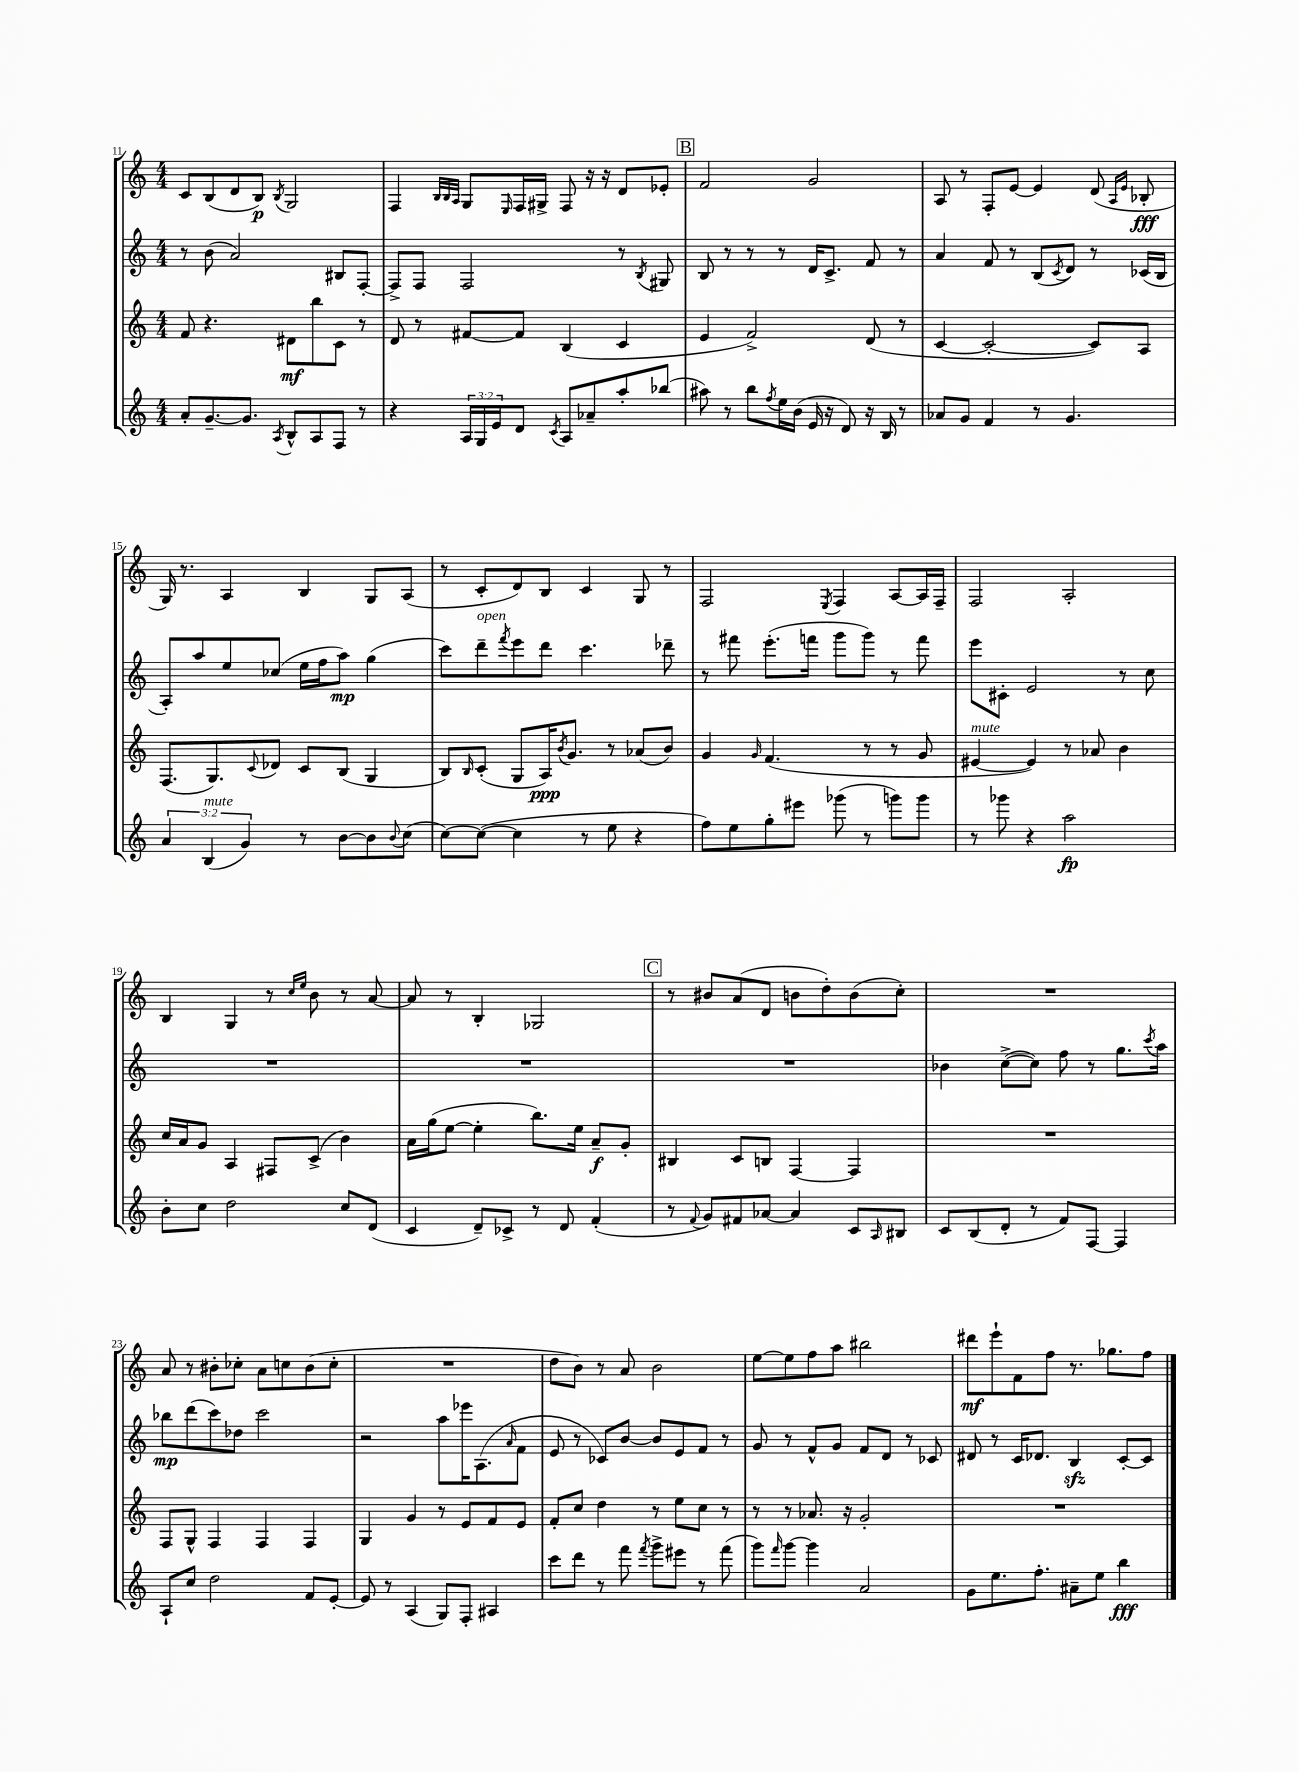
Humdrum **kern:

**kern	**kern	**kern	**kern
*staff4	*staff3	*staff2	*staff1
*clefG2	*clefG2	*clefG2	*clefG2
*k[]	*k[]	*k[]	*k[]
*M4/4	*M4/4	*M4/4	*M4/4
8a'	8f	8r	8c
[8.g~	4.r	(8b	(8B
.	.	2a)	8d
8.g]	.	.	.
.	.	.	8B)
8qA	.	.	8qB
8B^^	8d#	.	2G
8A	8bb	.	.
8F	8c	8B#	.
8r	8r	[8F'	.
=	=	=	=
4r	8d	8F^]	4F
.	8r	8F	.
.	.	.	32qqB
.	.	.	32qqB
.	.	.	32qqA
24A	[8f#	2F	8G
24G	.	.	.
24e	.	.	.
.	.	.	16qqE
8d	8f#]	.	16F
.	.	.	16G#^
8qc	.	.	.
8A	(4B	.	8F
8a-~	.	.	16r
.	.	.	16r
8aa'	4c	8r	8d
.	.	8qB	.
(8bb-	.	8G#	8e-'
=	=	=	=
8aa#)	4e	8B	2f
8r	.	8r	.
8bb	2f^)	8r	.
8qff	.	.	.
16ee	.	8r	.
(16b	.	.	.
16e	.	16d	2g
16r	.	8.c^	.
8d)	.	.	.
16r	(8d	8f	.
16B	.	.	.
8r	8r	8r	.
=	=	=	=
8a-	[4c	4a	8A
8g	.	.	8r
4f	2c'_	8f	8F'
.	.	8r	[8e
8r	.	(8B	4e]
.	.	8qc	.
4.g	.	8d)	.
.	8c])	8r	(8d
.	.	.	16qqA
.	.	.	16qqe
.	8A	(16c-	8B-'
.	.	16B	.
=	=	=	=
6a	(8.F	8A')	16G)
.	.	.	8.r
.	.	8aa	.
(6B	.	.	.
.	8.G)	.	.
.	.	8ee	4A
6g)	.	.	.
.	8qqc	.	.
.	8d-	(8cc-	.
8r	8c	16ee	4B
.	.	16ff	.
[8b	(8B	8aa)	.
8b]	4G	(4gg	8G
8qqb	.	.	.
(8cc	.	.	(8A
=	=	=	=
[8cc)	8B)	8ccc)	8r
.	16qqB	.	.
(8cc_	(8c'	8ddd~	8c'
.	.	8qfff	.
4cc]	8G	8eee	8d)
.	16A)	8ddd	8B
.	8qb	.	.
.	8.g	.	.
8r	.	4.ccc	4c
8ee	8r	.	.
4r	(8a-	.	8G
.	8b)	8ddd-~	8r
=	=	=	=
8ff)	4g	8r	2F
8ee	.	8fff#	.
.	16qqg	.	.
8gg'	(4.f	(8.eee'	.
8eee#	.	.	.
.	.	16fff	.
.	.	.	8qE
(8ggg-	.	8ggg	4F
8r	8r	8ggg)	.
8ggg)	8r	8r	[8A
8ggg	8g	8fff	16A]
.	.	.	16F~
=	=	=	=
8r	[4e#	8eee	2F
8ggg-	.	8c#'	.
4r	4e#])	2e	.
2aa	8r	.	2A'
.	8a-	.	.
.	4b	8r	.
.	.	8cc	.
=	=	=	=
8b'	16cc	1r	4B
.	16a	.	.
8cc	8g	.	.
2dd	4A	.	4G
.	8F#	.	8r
.	.	.	16qqcc
.	.	.	16qqee
.	(8c^	.	8b
8cc	4b)	.	8r
(8d	.	.	[8a
=	=	=	=
4c	16a	1r	8a]
.	(16gg	.	.
.	[8ee	.	8r
8d~)	4ee']	.	4B'
8c-^	.	.	.
8r	8.bb)	.	2G-
8d	.	.	.
.	16ee	.	.
(4f'	8a~	.	.
.	8g'	.	.
=	=	=	=
8r	4B#	1r	8r
8qqf	.	.	.
8g)	.	.	8b#
8f#	8c	.	(8a
[8a-	8B	.	8d
4a-]	[4F	.	8b
.	.	.	8dd')
8c	4F]	.	(8b
16qqA	.	.	.
8B#	.	.	8cc')
=	=	=	=
8c	1r	4b-	1r
(8B	.	.	.
8d'	.	([8cc^	.
8r	.	8cc])	.
8f)	.	8ff	.
[8F	.	8r	.
4F]	.	8.gg	.
.	.	8qccc	.
.	.	16aa	.
=	=	=	=
8A`	8F	8bb-	8a
8cc	8G^^	(8ddd	8r
2dd	4F	8ccc)	8b#'
.	.	8dd-	8cc-'
.	4F	2ccc	8a
.	.	.	8cc
8f	4F	.	(8b#
[8e'	.	.	8cc'
=	=	=	=
8e]	4G	2r	1r
8r	.	.	.
(4A	4g	.	.
8G)	8r	8aa	.
8F'	8e	16eee-	.
.	.	(8.A	.
4A#	8f	.	.
.	.	16qqa	.
.	8e	8f	.
=	=	=	=
8ccc	8f'	8e	8dd
8ddd	8cc	8r	8b)
8r	4dd	8c-)	8r
8fff	.	[8b	8a
8qfff	.	.	.
8ggg^	8r	8b]	2b
8eee#	8ee	8e	.
8r	8cc	8f	.
(8fff	8r	8r	.
=	=	=	=
8ggg)	8r	8g	[8ee
16qqfff	.	.	.
[8ggg	8r	8r	8ee]
4ggg]	8.a-	8f^^	8ff
.	.	8g	8aa
.	16r	.	.
2a	2g'	8f	2bb#
.	.	8d	.
.	.	8r	.
.	.	8c-	.
=	=	=	=
8g	1r	8d#	8ddd#
8.ee	.	8r	8eee`
.	.	16c	8f
8.ff'	.	8.d-	.
.	.	.	8ff
8a#~	.	4B	8.r
8ee	.	.	.
.	.	.	8.gg-
4bb	.	[8c'	.
.	.	8c]	8ff
==	==	==	==
*-	*-	*-	*-
